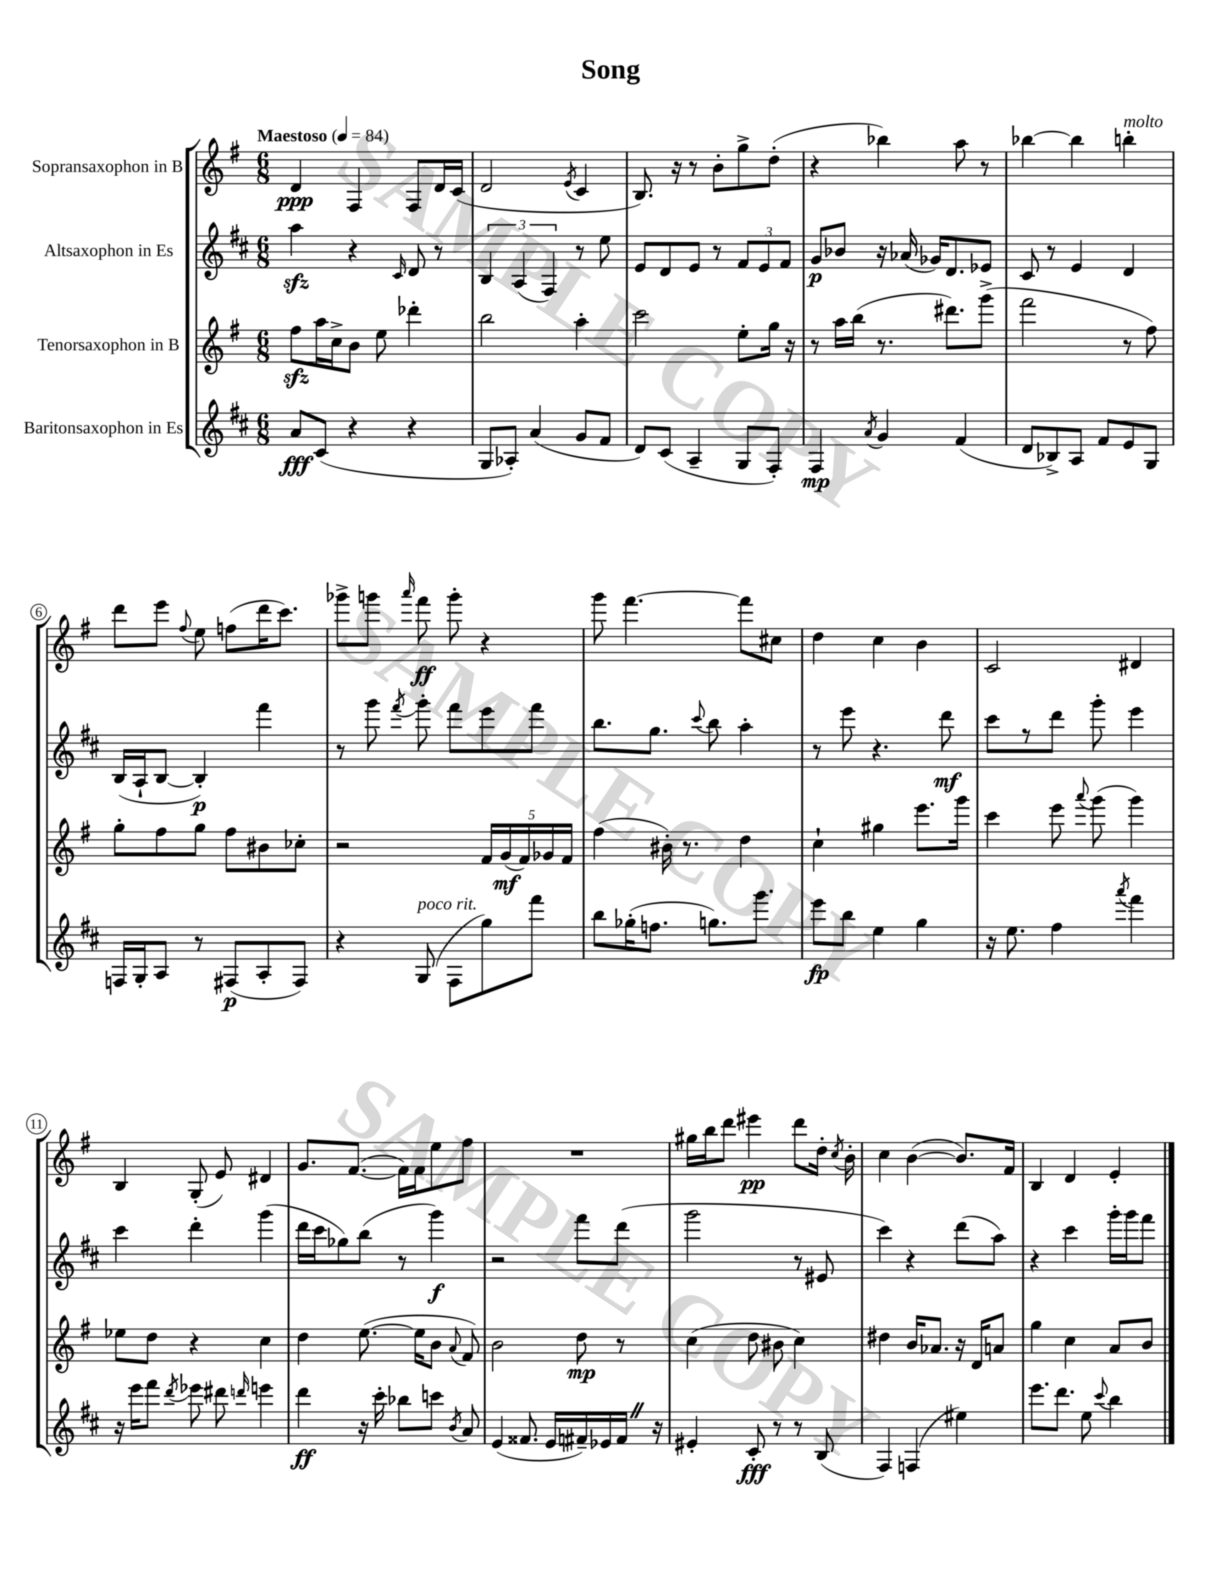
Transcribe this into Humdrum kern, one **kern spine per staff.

**kern	**dynam	**kern	**dynam	**kern	**dynam	**kern	**dynam
*part4	*part4	*part3	*part3	*part2	*part2	*part1	*part1
*staff4	*staff4	*staff3	*staff3	*staff2	*staff2	*staff1	*staff1
*I"Baritonsaxophon in Es	*	*I"Tenorsaxophon in B	*	*I"Altsaxophon in Es	*	*I"Sopransaxophon in B	*
*clefG2	*	*clefG2	*	*clefG2	*	*clefG2	*
*k[f#c#]	*	*k[f#]	*	*k[f#c#]	*	*k[f#]	*
*M6/8	*	*M6/8	*	*M6/8	*	*M6/8	*
*MM84	*	*MM84	*	*MM84	*	*MM84	*
=1	=1	=1	=1	=1	=1	=1	=1
!	!	!	!	!	!	!LO:TX:a:B:t=Maestoso	!
8a/L	fff	8ff#zz\L	.	4aazz\	.	4d/	ppp
(8c#/J	.	16aa\L	.	.	.	.	.
.	.	16cc^\J	.	.	.	.	.
4r	.	8b\J	.	4r	.	4F#/	.
.	.	8ee\	.	.	.	.	.
.	.	.	.	16qqc#/	.	.	.
4r	.	4ddd-X'\	.	8d/	.	8F#/L	.
.	.	.	.	8r	.	16d/L	.
.	.	.	.	.	.	(16c/JJ	.
=2	=2	=2	=2	=2	=2	=2	=2
8G/L	.	2bb\	.	6B/	.	2d/	.
8A-X'/J)	.	.	.	.	.	.	.
.	.	.	.	(6A/	.	.	.
(4a/	.	.	.	.	.	.	.
.	.	.	.	6F#/)	.	.	.
.	.	.	.	.	.	8qe/	.
8g/L	.	4aa'\	.	8r	.	4c/	.
8f#/J	.	.	.	8ee\	.	.	.
=3	=3	=3	=3	=3	=3	=3	=3
8d/L)	.	2ccc\	.	8e/L	.	8.B/)	.
(8c#/J	.	.	.	8d/	.	.	.
.	.	.	.	.	.	16r	.
4A~/	.	.	.	8e/J	.	8r	.
.	.	.	.	8r	.	8b'\L	.
8G/L	.	8ee'\L	.	12f#/L	.	8gg^\	.
.	.	.	.	12e/	.	.	.
8F#'/J)	.	16gg\Jk	.	.	.	(8dd'\J	.
.	.	.	.	12f#/J	.	.	.
.	.	16r	.	.	.	.	.
=4	=4	=4	=4	=4	=4	=4	=4
4F#/	mp	8r	.	8g/L	p	4r	.
.	.	16aa\LL	.	8b-X/J	.	.	.
.	.	(16bb\JJ	.	.	.	.	.
8qa/	.	.	.	.	.	.	.
4g/	.	8.r	.	16r	.	4bb-X\)	.
.	.	.	.	(16a-X/	.	.	.
.	.	.	.	16g-X/KL)	.	.	.
.	.	8.ddd#X\L)	.	8.d/	.	.	.
(4f#/	.	.	.	.	.	8aa\	.
.	.	(8ggg^\J	.	8e-X/J	.	8r	.
=5	=5	=5	=5	=5	=5	=5	=5
8d/L	.	2fff#\	.	8c#/	.	[4bb-X\	.
8B-X^/)	.	.	.	8r	.	.	.
8A/J	.	.	.	4e/	.	4bb-\]	.
8f#/L	.	.	.	.	.	.	.
!	!	!	!	!	!	!LO:TX:a:i:t=molto	!
8e/	.	8r	.	4d/	.	4bbn'\	.
8G/J	.	8ff#\)	.	.	.	.	.
!!LO:LB:g=z
=6	=6	=6	=6	=6	=6	=6	=6
16Fn/LL	.	8gg'\L	.	(16B/LL	.	8ddd\L	.
16G'/J	.	.	.	16A`/J	.	.	.
8A/J	.	8ff#\	.	[8B/J	.	8eee\J	.
.	.	.	.	.	.	8qqff#/	.
8r	.	8gg\J	.	4B'/])	p	8ee\	.
(8F#X/L	p	8ff#\L	.	.	.	(8ffn\L	.
8A'/	.	8b#X\	.	4fff#\	.	16ddd\K	.
.	.	.	.	.	.	8.ccc\J)	.
8F#/J)	.	8cc-X'\J	.	.	.	.	.
=7	=7	=7	=7	=7	=7	=7	=7
4r	.	2r	.	8r	.	8ggg-X^\L	.
.	.	.	.	8ggg\	.	8gggn\J	.
.	.	.	.	8qfff#/	.	16qqaaa/	.
!LO:TX:a:i:t=poco rit.	!	!	!	!	!	!	!
(8G/	.	.	.	8ggg'\	.	8fff#\	ff
8F#\L	.	.	.	8fff#\L	.	8ggg'\	.
8gg\)	.	20f#/LL	.	8eee\	.	4r	.
.	.	(20g/	mf	.	.	.	.
.	.	20f#/)	.	.	.	.	.
8fff#\J	.	.	.	8fff#\J	.	.	.
.	.	20g-X/	.	.	.	.	.
.	.	20f#/JJ	.	.	.	.	.
=8	=8	=8	=8	=8	=8	=8	=8
8bb\L	.	(4ff#\	.	8.bb\L	.	8ggg\	.
(16gg-X'\K	.	.	.	.	.	[4.fff#\	.
8.ffn\J	.	.	.	8.gg\J	.	.	.
.	.	16b#X'\)	.	.	.	.	.
.	.	8.r	.	.	.	.	.
.	.	.	.	8qqccc#/	.	.	.
8.ggn\L)	.	.	.	8bb\	.	.	.
.	.	4dd\	.	4aa'\	.	8fff#\L]	.
8.ggg\J	.	.	.	.	.	.	.
.	.	.	.	.	.	8cc#X\J	.
=9	=9	=9	=9	=9	=9	=9	=9
8eee\L	fp	4cc`\	.	8r	.	4dd\	.
8bb\J	.	.	.	8eee\	.	.	.
4ee\	.	4gg#X\	.	4.r	.	4cc\	.
4gg\	.	8.eee\L	.	.	.	4b\	.
.	.	.	.	8ddd\	mf	.	.
.	.	16ggg\Jk	.	.	.	.	.
=10	=10	=10	=10	=10	=10	=10	=10
16r	.	4ccc\	.	8ccc#\L	.	2c/	.
8.ee\	.	.	.	.	.	.	.
.	.	.	.	8r	.	.	.
4ff#\	.	8eee\	.	8ddd\J	.	.	.
.	.	8qqaaa/	.	.	.	.	.
.	.	(8ggg\	.	8ggg'\	.	.	.
8qaaa/	.	.	.	.	.	.	.
4fff#\	.	4ggg\)	.	4eee\	.	4d#X/	.
!!LO:LB:g=z
=11	=11	=11	=11	=11	=11	=11	=11
16r	.	8ee-X\L	.	4ccc#\	.	4B/	.
16eee\KL	.	.	.	.	.	.	.
8fff#\J	.	8dd\J	.	.	.	.	.
8qddd/	.	.	.	.	.	.	.
8eee-X\	.	4r	.	4ddd'\	.	(8G'/	.
8ddd#X\	.	.	.	.	.	8e/)	.
16qqdddn/	.	.	.	.	.	.	.
4eeen\	.	4cc\	.	(4ggg\	.	4d#X/	.
=12	=12	=12	=12	=12	=12	=12	=12
4ddd\	ff	4dd\	.	16ddd\LL	.	8.g/L	.
.	.	.	.	16ccc#\J	.	.	.
.	.	.	.	8gg-X\)	.	.	.
.	.	.	.	.	.	([8.f#/J	.
16r	.	([8.ee\	.	(8bb\J	.	.	.
16ccc#'\	.	.	.	.	.	.	.
8bb-X\L	.	.	.	8r	.	16f#\LL])	.
.	.	16ee\KL]	.	.	.	16f#\J	.
8cccn\J	.	8b\J	.	4ggg\)	f	8ee\	.
8qb/	.	8qqa/	.	.	.	.	.
8a/	.	8f#/)	.	.	.	8ff#\J	.
=13	=13	=13	=13	=13	=13	=13	=13
(4e/	.	2b\	.	2r	.	2.r	.
8.f##X/	.	.	.	.	.	.	.
16e/LL	.	.	.	.	.	.	.
16f#X~/)	.	8dd\	mp	8fff#\L	.	.	.
16e-X/	.	.	.	.	.	.	.
16f#Z/JJ	.	8r	.	(8ddd\J	.	.	.
16r	.	.	.	.	.	.	.
=14	=14	=14	=14	=14	=14	=14	=14
4e#X'/	.	(4cc\	.	2ggg\	.	16gg#X\LL	.
.	.	.	.	.	.	16bb\J	.
.	.	.	.	.	.	8ddd\J	.
8c#'/	fff	8dd\	.	.	.	4eee#X\	pp
8r	.	8b#X\	.	.	.	.	.
8r	.	4cc\)	.	8r	.	8ddd\L	.
(8B/	.	.	.	8e#X/	.	16dd'\Jk	.
.	.	.	.	.	.	8qcc/	.
.	.	.	.	.	.	16b'\	.
=15	=15	=15	=15	=15	=15	=15	=15
4F#/)	.	4dd#X\	.	4ccc#\)	.	4cc\	.
(4Fn/	.	16b/KL	.	4r	.	([4b\	.
.	.	8.a-X/J	.	.	.	.	.
4ee#X\)	.	16r	.	(8ddd\L	.	8.b/L])	.
.	.	16d/KL	.	.	.	.	.
.	.	8an/J	.	8aa\J)	.	.	.
.	.	.	.	.	.	16f#/Jk	.
=16	=16	=16	=16	=16	=16	=16	=16
8.eee\L	.	4gg\	.	4r	.	4B/	.
8.ddd\J	.	.	.	.	.	.	.
.	.	4cc\	.	4ccc#\	.	4d/	.
8ee\	.	.	.	.	.	.	.
8qqccc#/	.	.	.	.	.	.	.
4bb\	.	8a/L	.	16ggg'\LL	.	4e'/	.
.	.	.	.	16ggg\J	.	.	.
.	.	8b/J	.	8fff#\J	.	.	.
==	==	==	==	==	==	==	==
*-	*-	*-	*-	*-	*-	*-	*-
